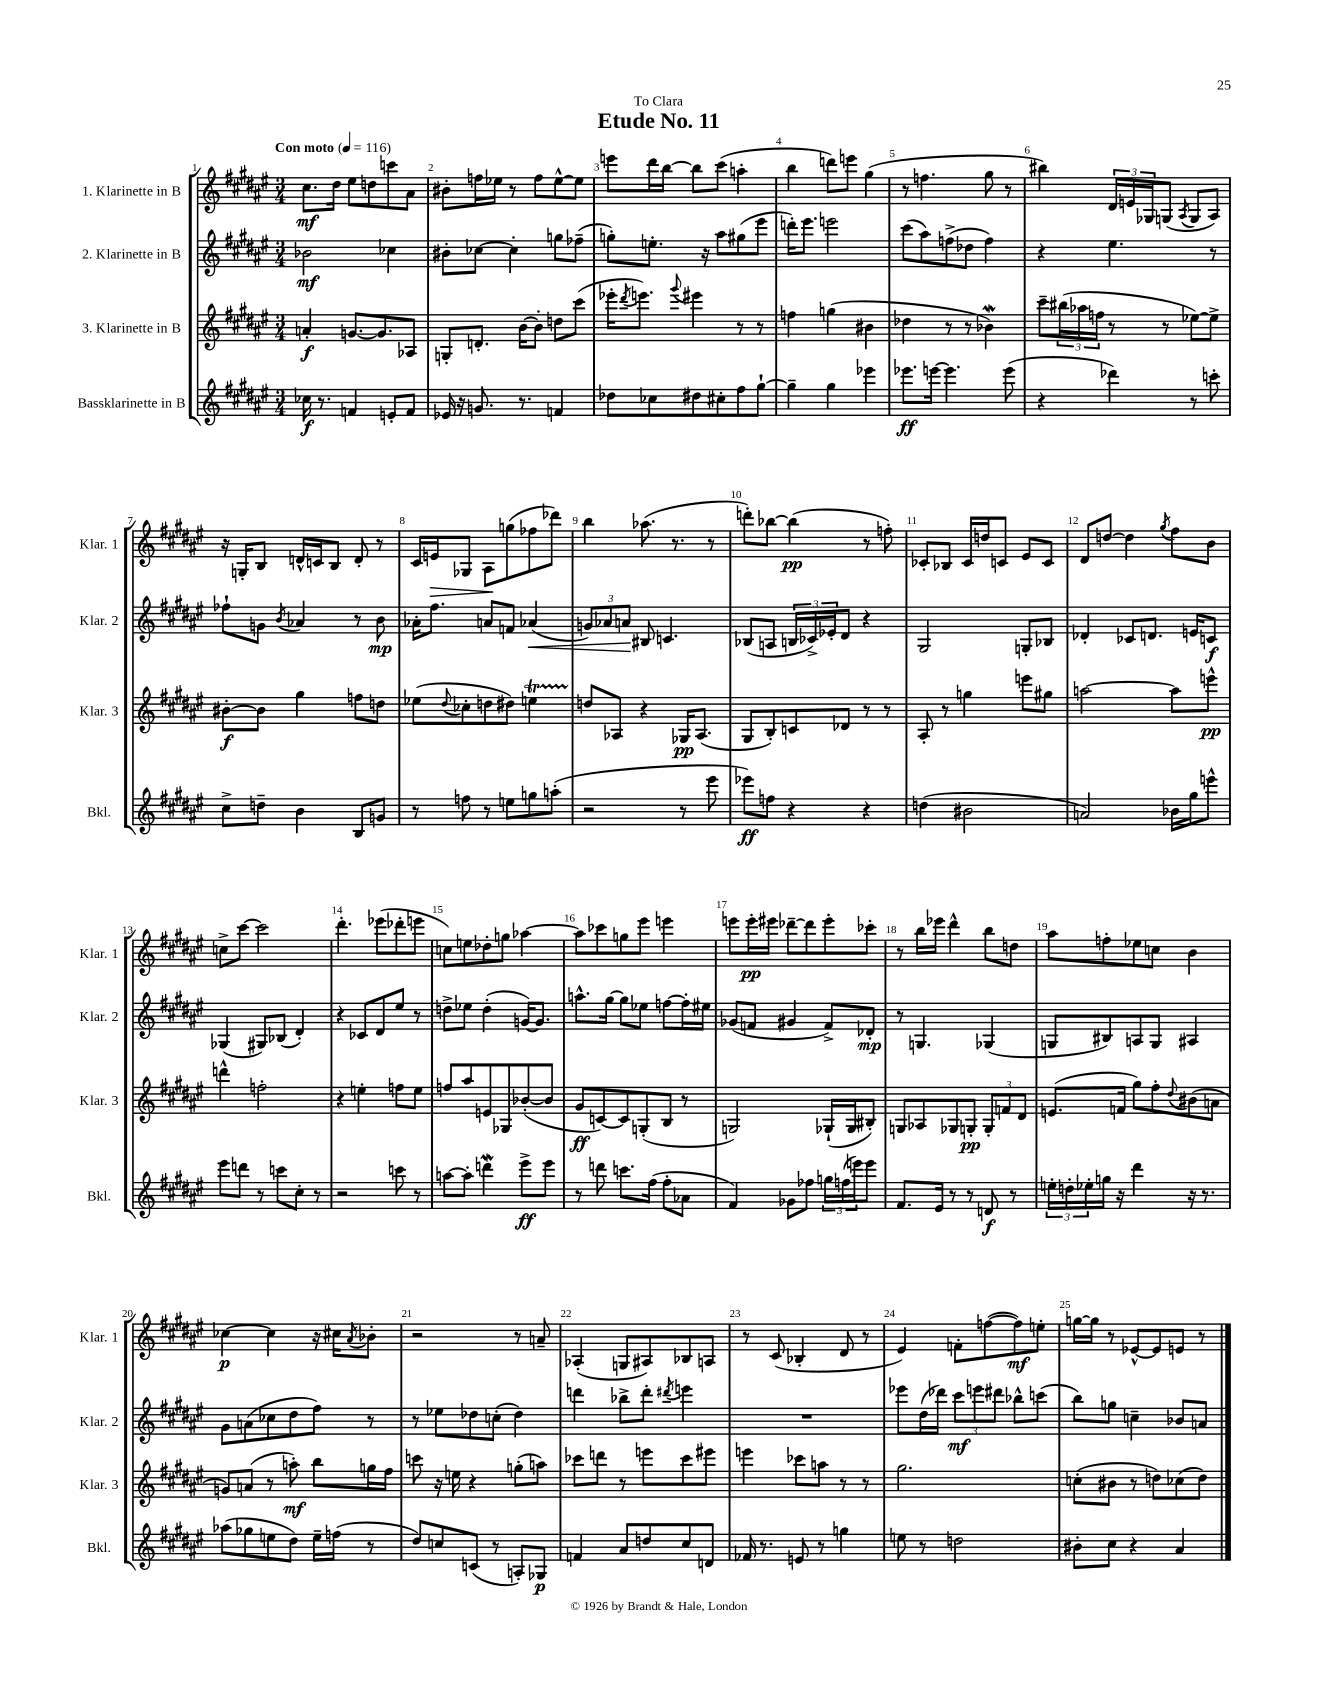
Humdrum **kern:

**kern	**kern	**kern	**kern
*staff4	*staff3	*staff2	*staff1
*clefG2	*clefG2	*clefG2	*clefG2
*k[f#c#g#d#a#e#]	*k[f#c#g#d#a#e#]	*k[f#c#g#d#a#e#]	*k[f#c#g#d#a#e#]
*M3/4	*M3/4	*M3/4	*M3/4
*MM116	*MM116	*MM116	*MM116
16cc-\	4a'/	2b-\	8.cc#\L
8.r	.	.	.
.	.	.	16dd#\Jk
4f/	[8.g/L	.	8ee#\L
.	.	.	8dd\
.	8.g/]	.	.
8e'/L	.	4cc-\	8ccc\
8f/J	8A-/J	.	8a#\J
=	=	=	=
16e-/	8G'/L	8b#'\L	8b#'\L
16r	.	.	.
8.g/	8.d'/J	[8cc-\J	16ff\L
.	.	.	16ee-\JJ
.	.	4cc-'\]	8r
8.r	[16b\LK	.	.
.	8b'\]J	.	8ff\L
4f/	8dd\L	8gg\L	[8ee-^^\
.	(8ccc#\J	(8ff-~\J	8ee-\]J
=	=	=	=
8dd-\L	16eee-'\LK	8gg'\L)	8eee\L
.	8qddd#/	.	.
.	8.eee\J)	.	.
8cc-\	.	8.ee'\J	16ddd#\L
.	.	.	[16bb\JJ
.	8qqggg#/	.	.
8dd#\	4eee#\	.	8bb\]L
.	.	16r	.
8cc#'\	.	8aa#\L	(8ccc#\J
8ff#\	8r	(8gg#\	4aa'\
[8gg#`\J	8r	8eee#\J	.
=	=	=	=
4gg#~\]	4ff\	16ddd'\LK)	4bb\
.	.	8.eee#\J	.
4gg#\	(4gg\	2eee\	8ddd\L)
.	.	.	8eee\J
4eee-\	4b#\	.	(4gg#\
=	=	=	=
8.eee-\L	4dd-\	(8ccc#\L	8r
.	.	8aa#\)	4.ff\
[16eee\Jk	.	.	.
4.eee\]	8r	(8ff^\	.
.	8r	8dd-\J	.
.	4b-\)	4ff\)	8gg#\
(8eee\	.	.	8r
=	=	=	=
4r	8ccc#~\L	4r	4bb#\)
.	(24bb#\L	.	.
.	24aa-\	.	.
.	24ff\JJ	.	.
4ddd-\)	8r	4.ee#\	24d#/LL
.	.	.	24e/
.	.	.	24G-/J
.	8r	.	(8G/J
.	.	.	8qA#/
8r	[8ee-\L)	.	8G/L
8ccc'\	8ee-^\]J	8r	8A#/J)
=	=	=	=
8cc#^\L	[8b#'\L	8ff-`\L	16r
.	.	.	16G'/LK
8dd~\J	8b#\]J	8g\J	8B/J
.	.	8qb/	.
4b\	4gg#\	4a-/	16d^^/LL
.	.	.	16c/J
.	.	.	8B/J
8B/L	8ff\L	8r	8d'/
8g/J	8dd\J	8b\	8r
=	=	=	=
8r	(8ee-\L	16a-'\LK	16c#/LL
.	.	8.ff#\J	16e/J
.	8qqdd#/	.	.
8ff\	8cc-'\	.	8G-/J
8r	8dd\	8a/L	8A#\L
8ee\L	8dd#\J)	8f/J	(8gg\
8gg\	4ee\	(4a-/	8ff-\
(8aa'\J	.	.	8ddd-\J)
=	=	=	=
2r	8dd/L	12g/L)	4bb\
.	.	12a-/	.
.	8A-/J	.	.
.	.	12a/J	.
.	4r	8B#/	(8.aa-\
.	.	4.c/	.
.	.	.	8.r
8r	16G-/LK	.	.
.	(8.A-/J	.	.
8eee#\	.	.	8r
=	=	=	=
8eee-\L)	8G#/L	(8B-/L	8ddd'\L)
8ff\J	8B'/)	8A/J	[8bb-\J
4r	8c/	24B/LL	(4bb-\]
.	.	24c-^/)	.
.	.	24e-'/J	.
.	8d-/J	8d#/J	.
4r	8r	4r	8r
.	8r	.	8ff'\)
=	=	=	=
(4dd\	8A#'/	2G#/	8c-'/L
.	8r	.	8B-/J
2b#\	4gg\	.	16c-/LL
.	.	.	16dd/J
.	.	.	8c/J
.	8eee\L	8G'/L	8e#/L
.	8gg#\J	8B-/J	8c/J
=	=	=	=
2a/)	[2aa\	4d-'/	8d#/L
.	.	.	[8dd/J
.	.	8c-/L	4dd\]
.	.	8.d/J	.
.	.	.	8qgg#/
16b-\LL	8aa\]L	.	8ff#\L
16gg#\J	.	16e/LK	.
8eee^^\J	8eee^^\J	8c/J	8b\J
=	=	=	=
8eee#\L	4ddd^^\	(4G-/	8cc^\L
8ddd\J	.	.	[8ccc#\J
8r	2ff'\	8G#/L)	2ccc#\]
8ccc\L	.	(8B-/J	.
8cc#'\J	.	4d#'/)	.
8r	.	.	.
=	=	=	=
2r	4r	4r	4.ddd#'\
.	4ee'\	8c-/L	.
.	.	8d#/	(8eee-\L
8ccc\	8ff\L	8ee#/J	8ddd-'\
8r	8ee\J	8r	8eee\J
=	=	=	=
[8aa\L	8ff/L	8dd^\L	8cc\L)
8aa'\]J	8aa#/	8ee-\J	8ee\
4ddd\	8e/	(4dd'\	8dd-'\
.	8G-/	.	8gg\J
8eee#^\L	([8b-'/	[16g/LK)	[4aa-\
.	.	8.g/]J	.
8eee#\J	8b-/]J	.	.
=	=	=	=
8r	8g#/L	8.aa^^\L	8aa-\]L
8ddd\	[8c/)	.	8ccc-\
.	.	[16gg#\Jk	.
8.ccc\L	8c/]	8gg#\]L	8gg\
.	(8G'/	8ee-\J	8eee#\J
(16ff#\Jk	.	.	.
8ff#'\L	8B/J	[8ff\L	4eee\
8a-\J	8r	16ff'\]L	.
.	.	16ee#\JJ	.
=	=	=	=
4f#/)	2G/)	(8g-/L	8eee\L
.	.	8f/J	16eee'\L
.	.	.	16eee#\JJ
8g-\L	.	4g#/	[8ddd-~\L
8ff-\J	.	.	8ddd-\]
24gg\LL	(16G-`/LL	8f^/L)	8eee#'\
(24ff\	.	.	.
.	16G-/J	.	.
24eee\J)	.	.	.
8eee\J	8B#'/J)	8d-'/J	8ccc-'\J
=	=	=	=
8.f#/L	8G/L	8r	8r
.	8A-/	4.G/	16bb\LL
16e#/Jk	.	.	16eee-\JJ
8r	8G-/	.	4ddd#^^\
8r	8G'/J	.	.
8d/	12G'/L	(4G-/	8bb\L
.	12f/	.	.
8r	.	.	8dd\J
.	12d#/J	.	.
=	=	=	=
24ee'\LL	(8.e/L	8G/L	8aa#\L
24dd'\	.	.	.
24ee-'\	.	.	.
16gg\JJ	.	8B#/)	8ff'\
16r	16f/Jk	.	.
4ddd#\	8gg#\L)	8A/	8ee-\
.	8ff#'\	8G/J	8cc\J
.	8qqdd#/	.	.
16r	(8b#\	4A#/	4b\
8.r	.	.	.
.	8a\J	.	.
=	=	=	=
(8aa-\L	8g/L)	8g#\L	[4cc-\
8gg-\	(8a/J	(8a\	.
8ee\	8r	8cc-\	4cc-\]
8dd#\J)	8aa'\)	8dd#\	.
16ee~\LL	8bb\L	8ff#\J)	16r
(16ff\JJ	.	.	16cc#\LK
.	.	.	8qa#/
8r	16gg\L	8r	8b-'\J
.	16ff#\JJ	.	.
=	=	=	=
8dd#/L)	8ccc\	8r	2r
8cc/	16r	8ee-\L	.
.	16ee\	.	.
(8c/J	4r	8dd-\	.
8r	.	(8cc'\J	.
8A'/L)	(8gg'\L	4dd-\)	8r
8G-/J	8aa\J)	.	8a~/
=	=	=	=
4f/	8ccc-\L	4ddd\	(4A-'/
.	8ddd\J	.	.
8a#/L	8r	8bb-^\L	8G/L
8dd/	8eee\L	8ddd'\J	8A#/)
.	.	8qddd#/	.
8cc#/	8ccc-\	4eee\	8B-/
8d/J	8eee#\J	.	8A/J
=	=	=	=
16f-/	4eee\	2.r	8r
8.r	.	.	.
.	.	.	(8c#/
8e/	8ccc-\L	.	4B-'/
8r	8aa\J	.	.
4gg\	8r	.	8d#/
.	8r	.	8r
=	=	=	=
8ee\	2.gg#\	8eee-\L	4e#/)
8r	.	(16dd#\L	.
.	.	16ddd-\JJ)	.
2dd\	.	12ccc#\L	8f'\L
.	.	12eee\	.
.	.	.	([8ff\
.	.	12ddd#\J	.
.	.	8bb-^^\L	8ff\])
.	.	(8ccc\J	8ee'\J
=	=	=	=
8b#'\L	(8cc'\L	8bb\L)	[16gg\LL
.	.	.	16gg\]JJ
8cc#\J	8b#\J	8gg\J	8r
4r	8r	4cc~\	[8e-^^/L
.	8dd\L)	.	8e-/]
4a#/	(8cc-\	8b-/L	8e/J
.	8dd\J)	8a/J	8r
==	==	==	==
*-	*-	*-	*-
